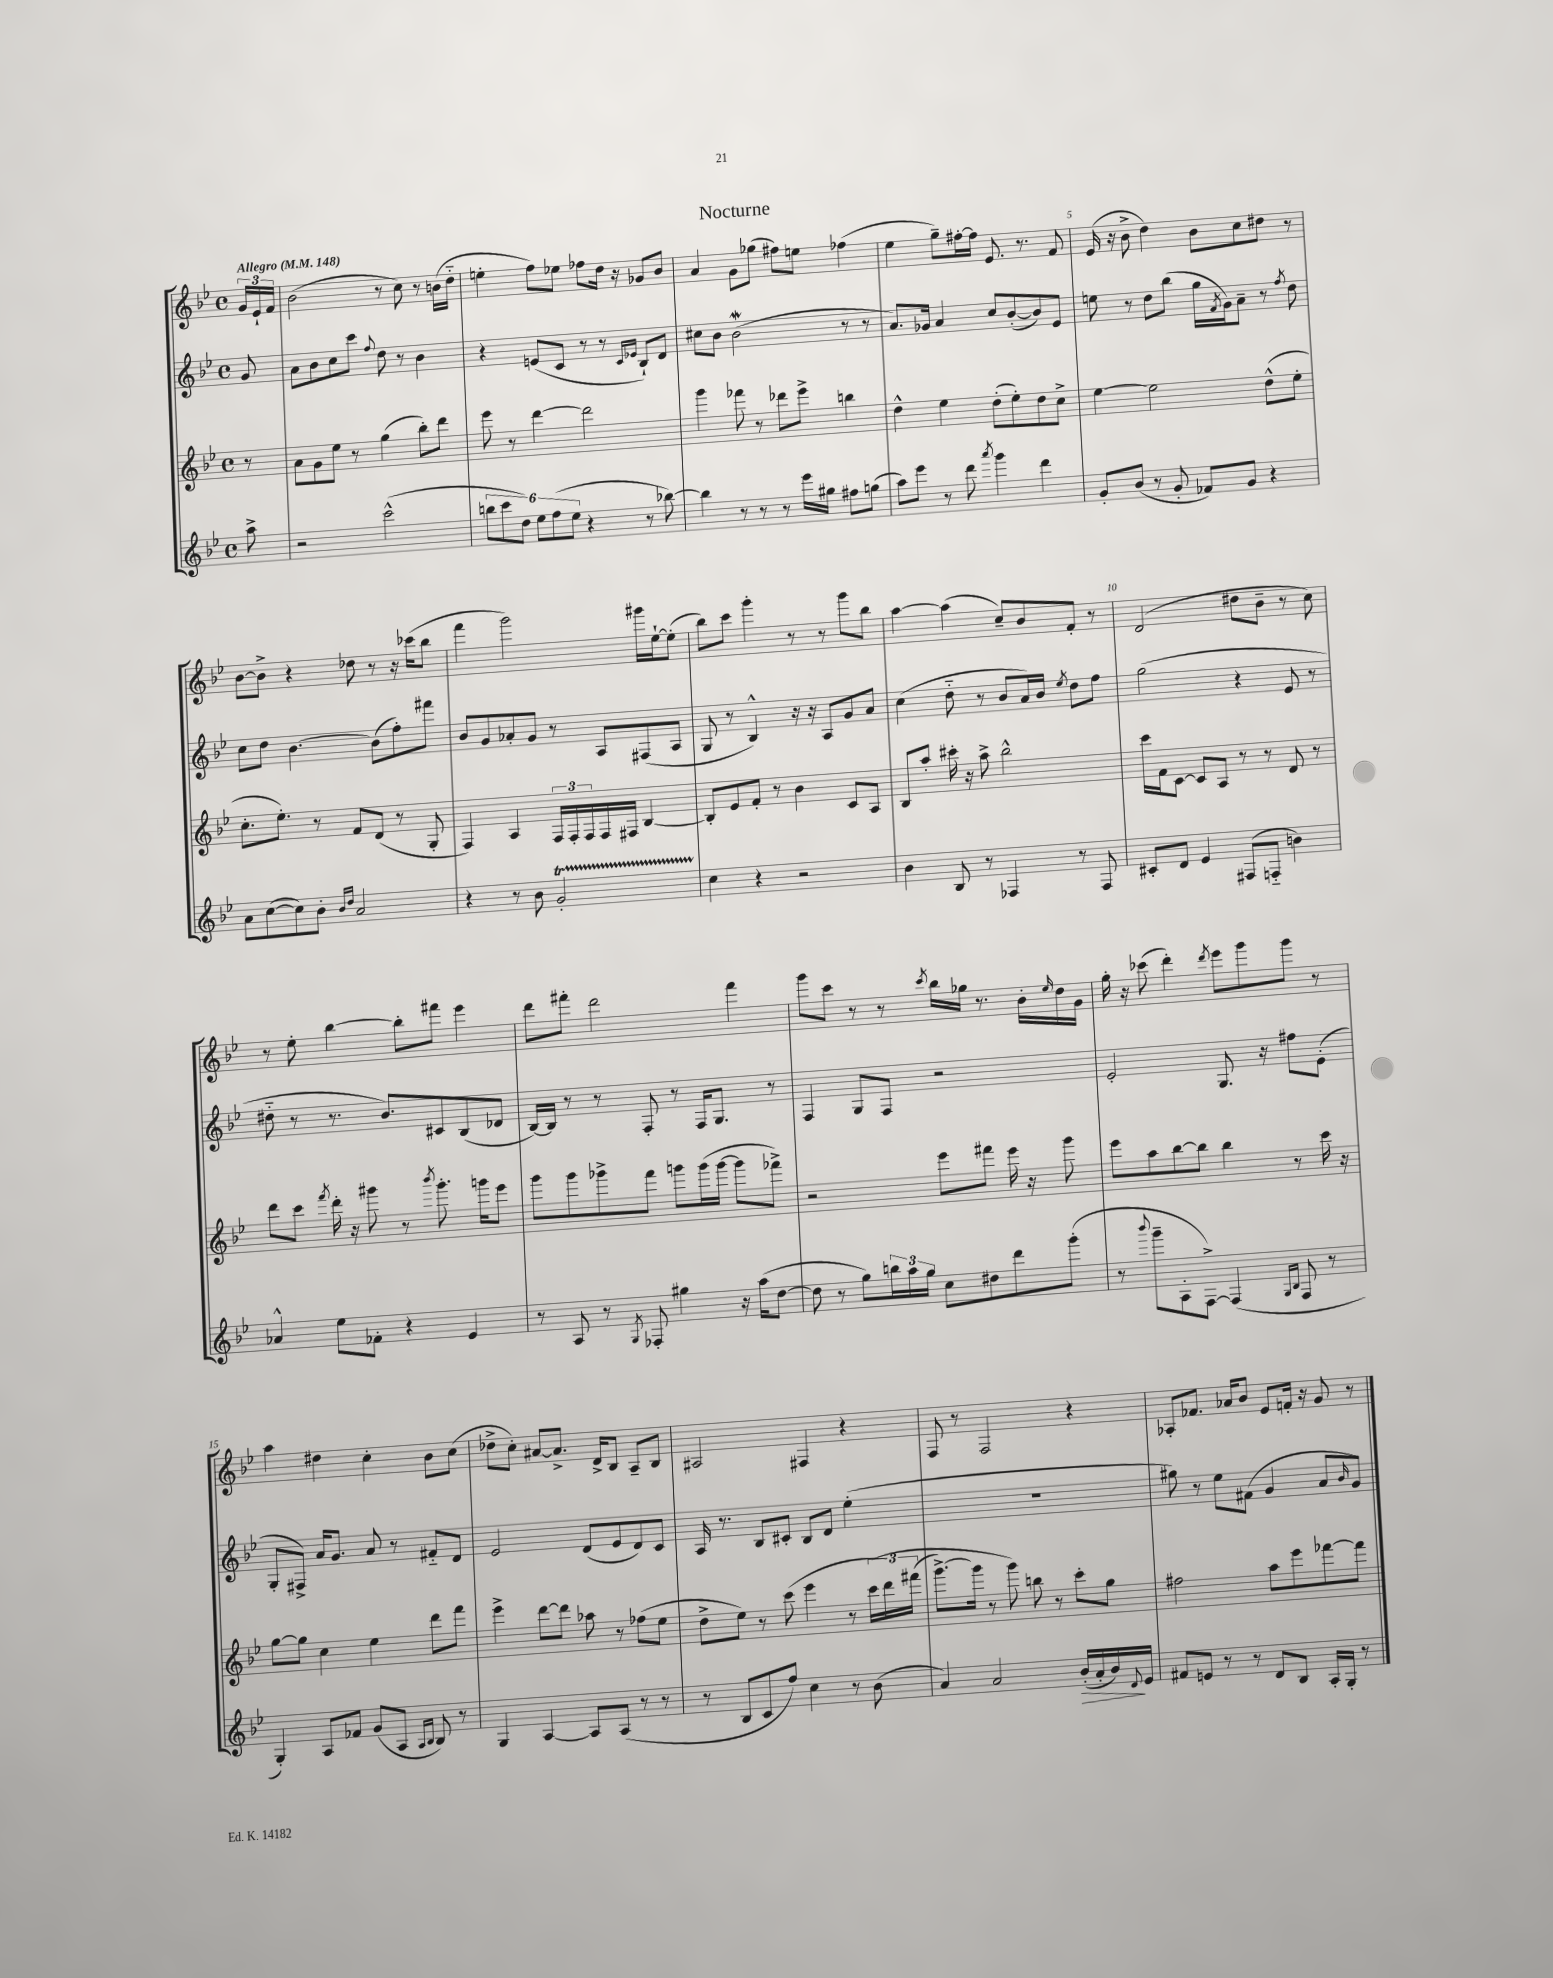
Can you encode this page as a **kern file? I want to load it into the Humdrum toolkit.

**kern	**kern	**kern	**kern
*staff4	*staff3	*staff2	*staff1
*clefG2	*clefG2	*clefG2	*clefG2
*k[b-e-]	*k[b-e-]	*k[b-e-]	*k[b-e-]
*M4/4	*M4/4	*M4/4	*M4/4
*met(c)	*met(c)	*met(c)	*met(c)
*MM148	*MM148	*MM148	*MM148
8aa^	8r	8g	24g
.	.	.	24e-`
.	.	.	24f
=	=	=	=
2r	8a	8a	(2b-
.	8g	8b-	.
.	8ee-	8cc	.
.	8r	8ccc	.
.	.	8qqff	.
(2ccc^^	(4gg	8dd	8r
.	.	8r	8cc)
.	8bb-')	4b-	8r
.	8ddd	.	(16b
.	.	.	16dd'~
=	=	=	=
12bb	8eee-	4r	4ee'
12ccc	.	.	.
.	8r	.	.
12dd)	.	.	.
12ee-	[4ddd	(8e	8ff)
(12ff	.	.	.
.	.	8c	8ee-
12ee-	.	.	.
4r	2ddd]	8r	8ff-
.	.	8r	16dd
.	.	.	16r
.	.	16qqc	.
.	.	16qqe-	.
8r	.	8B-`)	8g-
[8bb-)	.	8d	8b-
=	=	=	=
4bb-]	4ggg	8cc#	4a
.	.	8b-	.
8r	8fff-	(2b-	8g
8r	8r	.	(8gg-
8r	8ddd-	.	8ff#)
16eee-	8eee-^	.	8ee
16gg#	.	.	.
8ff#	4bb	8r	(4ff-
(8gg	.	8r	.
=	=	=	=
8aa)	4dd^^	8.a)	4ee-
8eee-	.	.	.
.	.	16g-	.
8r	4ee-	4a	8gg~)
8ddd	.	.	[16ff#'
.	.	.	16ff#]
8qaaa	.	.	.
4ggg	(8dd'	8cc	8.e-
.	8ee-')	([8b-'	.
.	.	.	8.r
4ddd	8dd	8b-])	.
.	8cc^	8e-	8f
=	=	=	=
8g'	[4ee-	8ee	(16e-
.	.	.	16r
(8b-	.	8r	8b-^
8r	2ee-]	8dd	4dd)
8g'	.	(8bb-	.
8f-)	.	16gg	8b-
.	.	8qf	.
.	.	16g)	.
8g	.	8a~	8cc
4r	(8dd^^	8r	8dd#
.	.	8qff	.
.	8ee-'	8dd	8r
=	=	=	=
8a	8.cc'	8cc	[8b-
([8cc	.	8dd	8b-^]
.	8.ee-')	.	.
8cc])	.	[4.b-	4r
8b-'	8r	.	.
16qqb-	.	.	.
16qqdd	.	.	.
2a	8f	.	8dd-
.	(8d	(8b-]	8r
.	8r	8ff')	16r
.	.	.	(16ccc-
.	8G'	8fff#	8bb-
=	=	=	=
4r	4F)	8b-	4fff
.	.	8g	.
8r	4A	8a-'	2ggg)
8b-	.	8g	.
2g'	24F	8r	.
.	24F'	.	.
.	24F	.	.
.	16F	8A	.
.	16F#	.	.
.	[4B-	(8F#	16ggg#
.	.	.	[16ee-`
.	.	8A	(8ee-']
=	=	=	=
4cc	8B-']	8G	8bb-)
.	8e-	8r	8ccc
4r	8f'	4B-^^)	4ggg'
.	8r	.	.
2r	4b-	16r	8r
.	.	16r	.
.	.	8A	8r
.	8c	8g	8ggg
.	8A	8a	8bb-
=	=	=	=
4b-	8B-	(4cc	[4aa
.	8aa'	.	.
8B-	16ccc#'	8dd'~	(4aa]
.	16r	.	.
8r	8aa^	8r	.
4F-	2bb-^^	8b-	8cc~)
.	.	16a)	8b-
.	.	16b-	.
.	.	8qee-	.
8r	.	8dd	8f'
8F-	.	8ff	8r
=	=	=	=
8c#'	16ccc	(2gg	(2d
.	16f	.	.
8d	[8c	.	.
4e-	8c]	.	.
.	8A	.	.
(8F#	8r	4r	8dd#
8F'~	8r	.	8b-~
4b)	8d	8e-	8r
.	8r	8r	8cc)
=	=	=	=
4a-^^	8ddd	8dd#'~	8r
.	8ccc	8r	8ee-'
.	8qfff	.	.
8ee-	16ddd'	8.r	[4bb-
.	16r	.	.
8f-'	8ggg#	.	.
.	.	8.b-)	.
4r	8r	.	8bb-']
.	8qbbb-	.	.
.	8.ggg#'	8c#	8fff#
4e-	.	(8B-	4eee-
.	16ggg	.	.
.	8eee-	8d-	.
=	=	=	=
8r	8ggg	[16B-)	8ddd
.	.	16B-]	.
8A	8ggg	8r	8fff#'
8r	8ggg-^	8r	2ddd
8qG	.	.	.
8F-'	8fff	8F'	.
4gg#	8ggg	8r	.
.	(16ggg	16F	.
.	[16ggg	8.G	.
16r	8ggg]	.	4fff#
(16aa	.	.	.
[8dd	8fff-^)	8r	.
=	=	=	=
8dd]	2r	4F	8ggg
8r	.	.	8ccc
8gg)	.	8G	8r
24bb	.	8F	8r
24aa	.	.	.
24gg	.	.	.
.	.	.	8qccc
8cc	8eee-	2r	16bb-
.	.	.	16gg-
8dd#	8fff#	.	8.r
8ddd	16eee-	.	.
.	16r	.	16b-'
.	.	.	16qqee-
(8ggg'	8ggg	.	16dd
.	.	.	16g
=	=	=	=
8r	8eee-	2e-'	16gg'
.	.	.	16r
8qqbbb-	.	.	.
8ggg~	8aa	.	(8ccc-
8A'	[8bb-	.	4ddd')
[8F^)	8bb-]	.	.
.	.	.	8qddd
(4F]	4bb-	8.G	8eee-
.	.	.	8ggg
.	.	16r	.
16qqG	.	.	.
16qqB-	.	.	.
8F	8r	8ff#	8ggg
8r	16ccc	(8e-'	8r
.	16r	.	.
=	=	=	=
4G')	[8gg	8G'	4aa
.	8gg]	8F#^)	.
8A	4cc	16a	4dd#
.	.	8.g	.
8f-	.	.	.
(8g	4ee-	8a	4cc'
8A	.	8r	.
16qqA	.	.	.
16qqB-	.	.	.
8B-)	8ddd	8f#'~	8b-
8r	8fff	8d	(8cc
=	=	=	=
4G	4eee-^	2e-	8dd-^
.	.	.	8cc')
[4A	[8ddd	.	[8a#
.	8ddd]	.	8.a#^]
8A]	8aa-	(8d	.
.	.	.	16d^
(8A	8r	8e-	8B-
8r	(8ff-	8d)	8A~
8r	8ee-	8c	8B-
=	=	=	=
8r	8dd^	16A	2A#
.	.	8.r	.
8B-	8ee-)	.	.
8c	8r	8B-	.
8ff)	(8ccc	8c#'	.
4cc	4eee-	8B-	4F#
.	.	8d	.
8r	8r	(4ee-'	4r
(8b-	&(24ccc	.	.
.	24ddd)	.	.
.	(24fff#	.	.
=	=	=	=
4a)	[8.ggg^)	1r	8F
.	.	.	8r
.	16ggg]	.	.
2a	8r	.	2F
.	8ggg&)	.	.
.	8bb	.	.
.	8r	.	.
(16b-'	8ccc'	.	4r
16a'	.	.	.
16b-)	8gg	.	.
8qqd	.	.	.
16e-	.	.	.
=	=	=	=
8f#	2ff#	8gg#)	8A-'
8e	.	8r	8.f-
8r	.	8ee-	.
.	.	.	16a-
8r	.	(8f#	8b-
8d	8aa	4g	8e-
8B-	8eee-	.	16f'
.	.	.	16r
16A'	[8fff-	8a	8g
16G'	.	.	.
.	.	16qqb-	.
8r	8fff-]	8g)	8r
==	==	==	==
*-	*-	*-	*-
